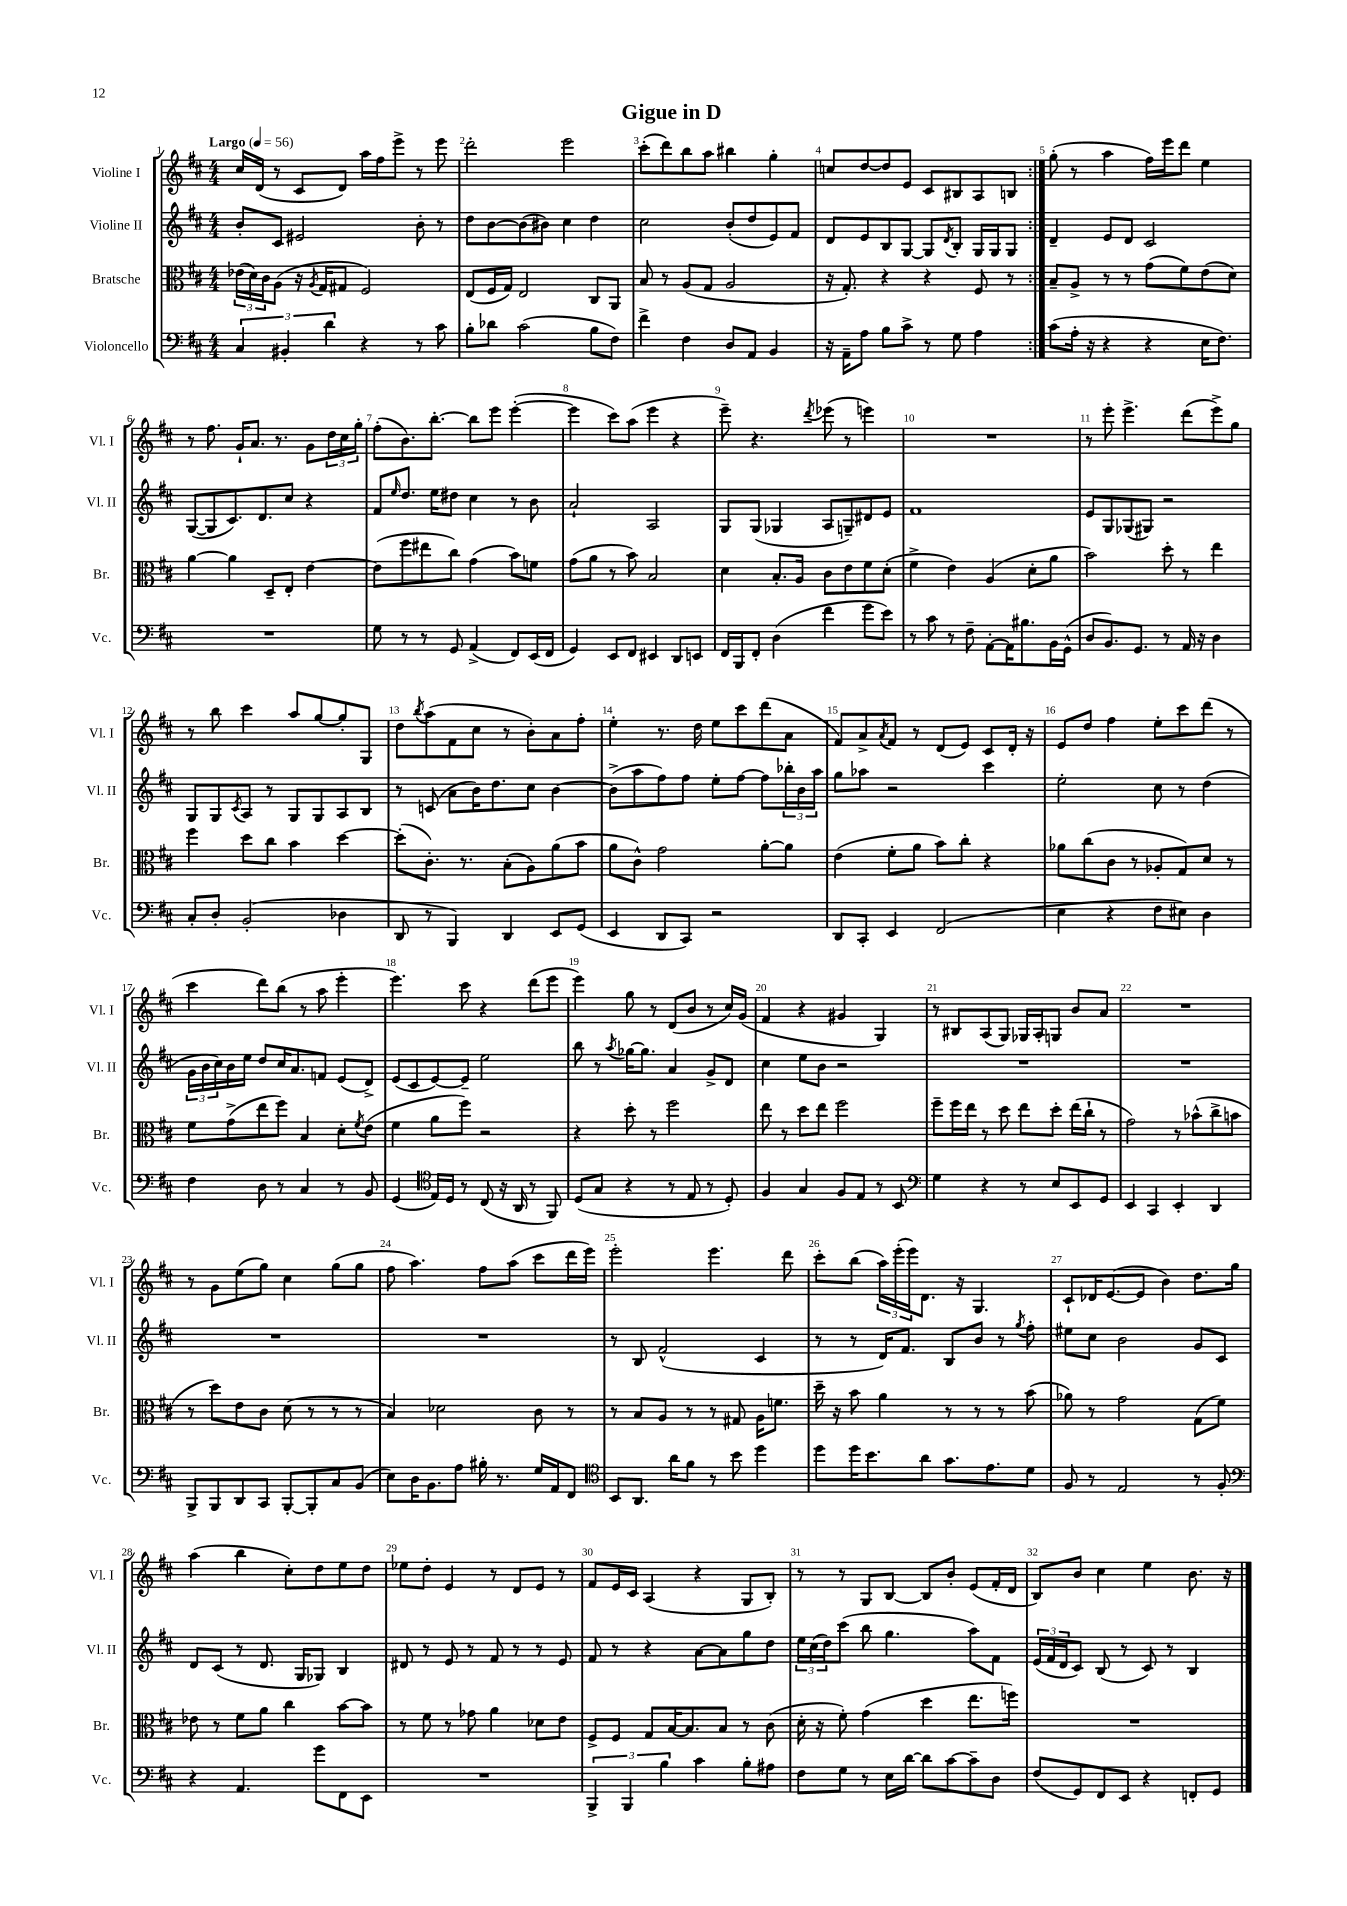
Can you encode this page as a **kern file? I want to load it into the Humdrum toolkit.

**kern	**kern	**kern	**kern
*part4	*part3	*part2	*part1
*staff4	*staff3	*staff2	*staff1
*I"Violoncello	*I"Bratsche	*I"Violine II	*I"Violine I
*I'Vc.	*I'Br.	*I'Vl. II	*I'Vl. I
*clefF4	*clefC3	*clefG2	*clefG2
*k[f#c#]	*k[f#c#]	*k[f#c#]	*k[f#c#]
*M4/4	*M4/4	*M4/4	*M4/4
*MM56	*MM56	*MM56	*MM56
=1	=1	=1	=1
!	!	!	!LO:TX:a:B:t=Largo
6C#/	(24e-X\LL	8b'/L	16cc#/LL
.	24d\)	.	.
.	.	.	(16d/JJ
.	24c#\J	.	.
.	(8A\J	8c#/J	8r
6BB#X'/	.	.	.
.	16r	2e#X/	8c#/L
.	8qA/	.	.
.	16G/KL	.	.
6d\	.	.	.
.	8G#X/J	.	8d/J)
4r	2F#/)	.	16aa\LL
.	.	.	16ff#\J
.	.	.	8eee^\J
8r	.	8b'\	8r
8c#\	.	8r	8eee\
=2	=2	=2	=2
8B'\L	(8E/L	8dd\L	2ddd'\
8d-X\J	16F#/L	[8b\	.
.	16G/JJ)	.	.
(2c#\	2E/	(8b\]	.
.	.	8b#X\J)	.
.	.	4cc#\	2eee\
8B\L	8C#/L	4dd\	.
8F#\J)	8AA/J	.	.
=3	=3	=3	=3
4f#^\	8B/	2cc#\	(8ccc#'\L
.	8r	.	8ddd\)
4F#\	(8A/L	.	8bb\
.	8G/J	.	8aa\J
8D/L	2A/	(8b'/L	4bb#X\
8AA/J	.	8dd/	.
4BB/	.	8e/)	4gg'\
.	.	8f#/J	.
=4	=4	=4	=4
16r	16r	8d/L	8ccn/L
16AA~\KL	8.G'/)	.	.
8A\J	.	8e/	[8dd/
8B\L	4r	8B/	8dd/]
8c#^\J	.	[8G/J	8e/J
8r	4r	8G/L]	8c#/L
.	.	8qd/	.
8G\	.	8B'/J	8B#X/
4A\	8F#/	16G/LL	8A/
.	.	16G/J	.
.	8r	8G/J	8Bn/J
=5:|!	=5:|!	=5:|!	=5:|!
(8c#\L	8B~/L	4d~/	(8gg'\
16A'\Jk	8A^/J	.	8r
16r	.	.	.
4r	8r	8e/L	4aa\
.	8r	8d/J	.
4r	(8g\L	2c#/	16ff#\LL)
.	.	.	16eee\J
.	8f#\)	.	8ddd\J
16E\KL	(8e\	.	4ee\
8.F#\J)	.	.	.
.	8d\J)	.	.
!!LO:LB:g=z
=6	=6	=6	=6
1r	[4a\	([8G/L	8r
.	.	8G/]	8.ff#\
.	4a\]	8.c#/)	.
.	.	.	16g`/KL
.	.	.	8.a/J
.	.	8.d/	.
.	8D~/L	.	.
.	.	.	8.r
.	8E'/J	8cc#/J	.
.	[4e\	4r	8g\L
.	.	.	24dd\L
.	.	.	24cc#\
.	.	.	24gg'\JJ
=7	=7	=7	=7
8G\	(8e\L]	8f#/L	(8ff#'\L
.	.	16qqee/	.
8r	8ff#\	8.dd/J	8.b\)
8r	8ee#X\	.	.
.	.	16ee\KL	[8.bb'\J
8GG/	8cc#\J)	8dd#X\J	.
(4AA^/	(4g\	4cc#\	8bb\L]
.	.	.	8eee\J
8FF#/L)	8b\L)	8r	([4eee'\
(16EE/L	8fn\J	8b\	.
16FF#/JJ	.	.	.
=8	=8	=8	=8
4GG/)	(8g\L	2a`/	4eee\]
.	8a\J	.	.
8EE/L	8r	.	8ccc#\L)
8FF#/J	8b\)	.	(8aa\J
4EE#X/	2B/	2A/	4eee\
8DD/L	.	.	4r
8EEn/J	.	.	.
=9	=9	=9	=9
16FF#/LL	4d\	8G/L	8eee~\)
16BBB/J	.	.	.
8FF#'/J	.	(8G/J	4.r
(4D\	8.B'/L	4G-X/	.
.	16A/Jk	.	.
.	.	.	8qddd/
4f#\	8c#\L	8A/L	(8eee-X\
.	8e\	8Gn~/)	8r
8g\L	8f#\	8d#X/	4eeen\)
8e\J)	(8d'\J	8e/J	.
=10	=10	=10	=10
8r	4f#^\	1f#	1r
8c#\	.	.	.
8r	4e\)	.	.
8F#~\	.	.	.
[8AA'\L	(4A/	.	.
16AA\K]	.	.	.
8.B#X\	.	.	.
.	8d'\L	.	.
16BB\L	8a\J	.	.
(16GG^^\JJ	.	.	.
=11	=11	=11	=11
8D/L	2b\)	8e/L	8r
8.BB/)	.	8G/	8eee'\
.	.	(8G-X/	4.eee^\
8.GG/J	.	.	.
.	.	8G#X/J)	.
8r	8dd'\	2r	.
16AA/	8r	.	(8ddd\L
16r	.	.	.
4D\	4ee\	.	8eee^\)
.	.	.	8gg\J
!!LO:LB:g=z
=12	=12	=12	=12
8C#'/L	4ff#\	8G/L	8r
8D'/J	.	8G/	8bb\
.	.	8qc#/	.
(2BB'/	8dd\L	8A/J	4ccc#\
.	8cc#\J	8r	.
.	4b\	8G/L	8aa/L
.	.	8G/	[8gg/
4D-X\	[4dd\	8A/	8gg'/]
.	.	8B/J	8G/J
=13	=13	=13	=13
8DD/	(8dd'\L]	8r	8dd\L
.	.	.	8qbb/
8r	8.c#'\J)	(8cn/	(8aa\
4BBB/)	.	8a\L	8f#\
.	8.r	.	.
.	.	16b\K)	8cc#\J
.	.	8.dd\	.
4DD/	(8B'\L	.	8r
.	8A\)	8cc#\J	8b'\L)
8EE/L	(8a\	[4b\	8a\
(8GG/J	8b\J	.	8ff#'\J
=14	=14	=14	=14
4EE/	8a\L	(8b^\L]	4ee'\
.	8c#^^\J)	8aa\	.
8DD/L	2g\	8ff#\)	8.r
8CC#/J)	.	8ff#\J	.
.	.	.	16dd\
2r	.	8ee'\L	8ee\L
.	.	[8ff#\J	8ccc#\
.	[8a'\L	8ff#\L]	(8ddd\
.	8a\J]	24bb-X'\L	8a\J
.	.	24b\	.
.	.	24aa\JJ	.
=15	=15	=15	=15
8DD/L	(4e\	8gg\L	8f#/L)
8CC#'/J	.	8aa-X\J	8a^/
.	.	.	8qa/
4EE/	8f#'\L	2r	8f#/J
.	8a\J	.	8r
(2FF#/	8b\L)	.	(8d/L
.	8cc#'\J	.	8e/J)
.	4r	4ccc#\	8c#/L
.	.	.	16d'/Jk
.	.	.	16r
=16	=16	=16	=16
4E\	8a-X\L	2ee'\	8e/L
.	(8cc#\	.	8dd/J
4r	8c#\J	.	4ff#\
.	8r	.	.
8F#\L	8A-X'/L	8cc#\	8ee'\L
8E#X\J)	8G/)	8r	8ccc#\
4D\	8d/J	(4dd\	(8ddd\J
.	8r	.	8r
!!LO:LB:g=z
=17	=17	=17	=17
4F#\	8f#\L	24g\LL	4ccc#\
.	.	24b\	.
.	.	24cc#\)	.
.	(8g^\	16b\	.
.	.	16ee\JJ	.
8D\	8ee\	8dd/L	8ddd\L)
8r	8ff#\J)	16cc#/K	(8bb\J
.	.	8.a/	.
4C#/	4B/	.	8r
.	.	8fn/J	8aa\
8r	8d'\L	(8e/L	4eee'\
.	8qf#/	.	.
8BB/	(8e\J	8d^/J)	.
=18	=18	=18	=18
(4GG/	4f#\	(8e/L	4.eee\)
.	.	8c#/	.
*clefC4	*	*	*
16E/LL)	8a\L	[8e/)	.
16D/JJ	.	.	.
8r	8ff#\J)	8e~/J]	8ccc#\
(8C#/	2r	2ee\	4r
16r	.	.	.
16AA/	.	.	.
8r	.	.	(8ddd\L
8FF#/)	.	.	8eee\J
=19	=19	=19	=19
(8D/L	4r	8bb\	4eee\)
8G/J	.	8r	.
.	.	8qaa/	.
4r	8dd'\	[16gg-X\KL	8gg\
.	.	8.gg-\J]	.
.	8r	.	8r
8r	2ff#\	4a/	(8d/L
8E/	.	.	8b/J
8r	.	8g^/L	8r
8D'/)	.	8d/J	16cc#/LL)
.	.	.	(16g/JJ
=20	=20	=20	=20
4F#/	8ee\	4cc#\	4f#/
.	8r	.	.
4G/	8dd\L	8ee\L	4r
.	8ee\J	8b\J	.
8F#/L	2ff#\	2r	4g#X/
8E/J	.	.	.
8r	.	.	4G/)
8BB/	.	.	.
=21	=21	=21	=21
*clefF4	*	*	*
4G\	8ff#~\L	1r	8r
.	16ff#\L	.	8B#X/L
.	16ee\JJ	.	.
4r	8r	.	(8A/
.	8dd\	.	8G/J)
8r	8ee\L	.	16G-X/LL
.	.	.	16A'/J
8E/L	8dd'\J	.	8Gn/J
8EE/	(16ee\LL	.	8b/L
.	16cc#`\JJ	.	.
8GG/J	8r	.	8a/J
=22	=22	=22	=22
4EE/	2g\)	1r	1r
4CC#/	.	.	.
4EE'/	8r	.	.
.	(8b-X^^\L	.	.
4DD/	8cc#^\	.	.
.	8bn\J	.	.
!!LO:LB:g=z
=23	=23	=23	=23
8BBB^/L	8r	1r	8r
8BBB/	8dd\L)	.	8g\L
8DD/	8e\	.	(8ee\
8CC#/J	8c#\J	.	8gg\J)
[8BBB'/L	(8d\	.	4cc#\
8BBB'/]	8r	.	.
8C#/	8r	.	(8gg\L
(8BB/J	8r	.	8gg\J
=24	=24	=24	=24
8E\L)	4B/)	1r	8ff#\
16D\K	.	.	4.aa\)
8.BB\	.	.	.
.	2d-X\	.	.
8A\J	.	.	.
16B#X'\	.	.	8ff#\L
8.r	.	.	.
.	.	.	(8aa\J
16G/LL	8c#\	.	8ccc#\L
16AA/J	.	.	.
8FF#/J	8r	.	16ddd\L
.	.	.	16eee\JJ)
=25	=25	=25	=25
*clefC4	*	*	*
8BB/L	8r	8r	2eee'\
8.AA/J	8B/L	8B/	.
.	8A/J	(2f#^^/	.
16a\KL	.	.	.
8f#\J	8r	.	.
8r	8r	.	4.eee\
8b\	8G#X/	.	.
4dd\	16A\KL	4c#/	.
.	8.fn\J	.	.
.	.	.	8ddd\
=26	=26	=26	=26
8dd\L	16dd~\	8r	8ccc#'\L
.	16r	.	.
16dd\K	8b\	8r	(8bb\J
8.b\	.	.	.
.	4a\	16d/KL)	24aa\LL)
.	.	.	(24eee'\
.	.	8.f#/J	.
.	.	.	24eee\J)
8a\J	.	.	8.d\J
8.g\L	8r	8B/L	.
.	.	.	16r
.	8r	8b/J	4.G/
8.e\	.	.	.
.	8r	8r	.
.	.	8qgg/	.
8d\J	(8b\	8ff#'\	.
=27	=27	=27	=27
8F#/	8a-X\)	8ee#X\L	8c#`/L
8r	8r	8cc#\J	16d-X/K
.	.	.	([8.e/
2E/	2g\	2b\	.
.	.	.	8e/J]
.	.	.	4b\)
8r	(8G\L	8g/L	8.dd\L
8F#'/	8f#\J)	8c#/J	.
.	.	.	16gg\Jk
!!LO:LB:g=z
=28	=28	=28	=28
*clefF4	*	*	*
4r	8e-X\	8d/L	(4aa\
.	8r	(8c#/J	.
4.AA/	8f#\L	8r	4bb\
.	8a\J	8.d/	.
.	4cc#\	.	8cc#'\L)
.	.	16G/KL	.
8g\L	.	8G-X/J)	8dd\
8FF#\	[8b\L	4B/	8ee\
8EE\J	8b\J]	.	8dd\J
=29	=29	=29	=29
1r	8r	8d#X/	8ee-X\L
.	8f#\	8r	8dd'\J
.	8r	8e/	4e/
.	8g-X\	8r	.
.	4a\	8f#/	8r
.	.	8r	8d/L
.	8d-X\L	8r	8e/J
.	8e\J	8e/	8r
=30	=30	=30	=30
6BBB^/	8F#^/L	8f#/	8f#/L
.	8F#/J	8r	16e/L
6BBB/	.	.	.
.	.	.	16c#/JJ
.	8G/L	4r	(4A/
6B\	.	.	.
.	[16B/K	.	.
.	8.B/]	.	.
4c#\	.	[8a\L	4r
.	8B/J	8a\]	.
8B'\L	8r	8gg\	8G/L
8A#X\J	(8c#\	8dd\J	8B'/J)
=31	=31	=31	=31
8F#\L	16d'\	24ee\LL	8r
.	.	(24cc#\	.
.	16r	.	.
.	.	24dd\J)	.
8G\J	8f#'\)	(8ccc#\J	8r
8r	(4g\	8bb\	8G/L
16E\LL	.	4.gg\	[8B/J
[16d\JJ	.	.	.
8d\L]	4dd\	.	8B/L]
[8c#\	.	.	8b'/J
8c#~\]	8.ee\L	8aa\L)	(8e/L
8D\J	.	8f#\J	16f#'/L
.	16ffn\Jk)	.	16d/JJ
=32	=32	=32	=32
(8F#/L	1r	(24e/LL	8B/L)
.	.	24f#/	.
.	.	24d/J	.
8GG/)	.	8c#/J)	8b/J
8FF#/	.	(8B/	4cc#\
8EE/J	.	8r	.
4r	.	8c#/)	4ee\
.	.	8r	.
8FFn'/L	.	4B/	8.b\
8GG/J	.	.	.
.	.	.	16r
==	==	==	==
*-	*-	*-	*-
